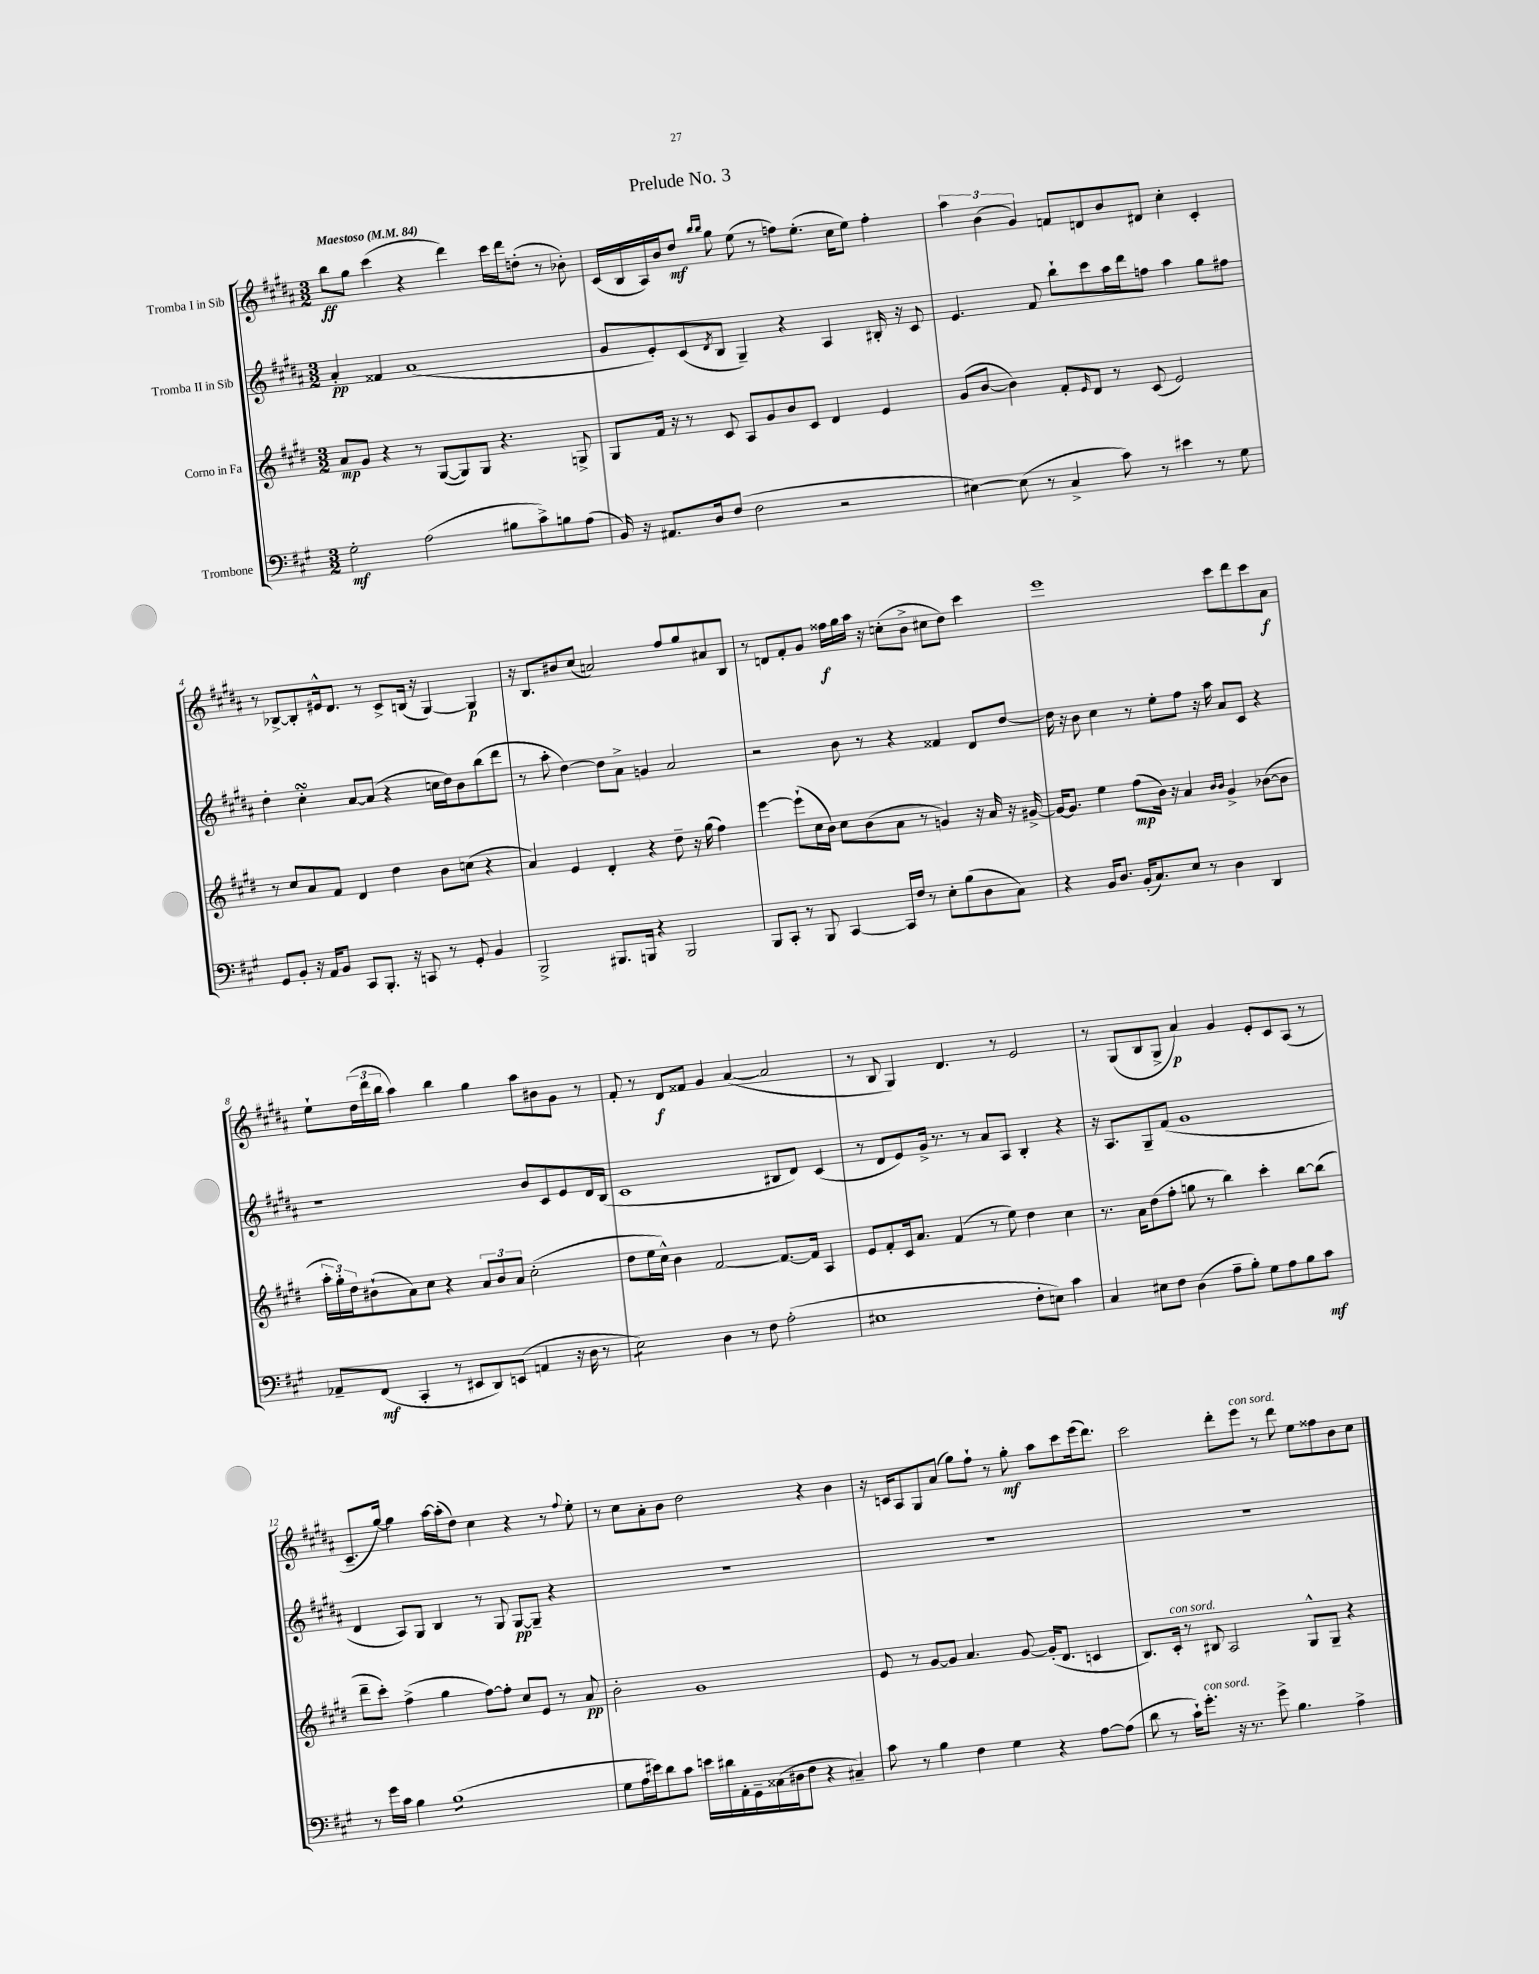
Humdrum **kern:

**kern	**kern	**kern	**kern
*staff4	*staff3	*staff2	*staff1
*clefF4	*clefG2	*clefG2	*clefG2
*k[f#c#g#]	*k[f#c#g#d#]	*k[f#c#g#d#a#]	*k[f#c#g#d#a#]
*M3/2	*M3/2	*M3/2	*M3/2
*MM84	*MM84	*MM84	*MM84
2G#'\	8a/L	4a#'/	8bb\L
.	8g#/J	.	8gg#\J
.	4r	4f##/	(4ccc#\
(2A\	8r	(1a#	4r
.	([8G#/L	.	.
.	8G#/])	.	4ddd#\)
.	8G#/J	.	.
8B#\L	4.r	.	16ccc#\LL
.	.	.	16ddd#\J
8c#^\)	.	.	(8dd'\J
8B\	.	.	8r
(8A\J	8G^/	.	8b-'\)
=	=	=	=
16BB/)	8G#/L	8g#/L	(16c#/LL
16r	.	.	16B/
8.AA#/L	16f#/Jk	8e'/)	16A#/)
.	16r	.	16b/J
.	8r	(8c#/	8dd#/J
16D/k	.	.	.
.	.	.	16qqbb/LL
.	.	8qd#/	16qqbb/JJ
(8F#/J	8c#/	8B/J	8gg#\
2F#\	8A/L	4G#~/)	(8ee\
.	8g#/	.	8r
.	8b/	4r	8ff\L)
.	8c#/J	.	(8.ee'\J
2r	4d#/	4A#/	.
.	.	.	16cc#\LK
.	.	.	8ee\J)
.	4e/	16B#'/	4ff'\
.	.	16r	.
.	.	8c#/	.
=	=	=	=
[4E#\)	(8g#/L	4.e/	6aa#\
.	[8b/J	.	.
.	.	.	(6b\
(8E#\]	4b\])	.	.
.	.	.	6g#/)
8r	.	8f#/	.
4C#^/	8f#'/L	8bb`\L	8f/L
.	16qqe/	.	.
.	8d#/J	8ccc#\	8d/
8c#\)	8r	16aa#\L	8b/
.	.	16ddd#\J	.
8r	(8c#/	8ff\J	8d#/J
4e#\	2e/)	4aa#\	4cc#'\
8r	.	8gg#\L	4c#'/
8G#\	.	8ff#\J	.
=	=	=	=
8GG#/L	8r	4dd#'\	8r
8BB'/J	8cc#/L	.	[8B-^/L
16r	8a/	4cc#'\	8B-'/]
16AA/LK	.	.	.
8BB/J	8f#/J	.	16e#^^/k
.	.	.	8.d#/J
8CC#/L	4d#/	[8a#/L	.
8.BBB'/J	.	(8a#/]J	8r
.	4dd#\	4r	8c#^/L
16r	.	.	.
8CC/	.	.	(16B/Jk
.	.	.	16r
8r	8b\L	16cc\LL	[4G#/)
.	.	16dd#\J)	.
8GG#'/	(8cc\J	8b\	.
4BB/	4r	(8bb\	4G#/]
.	.	8ddd#\J	.
=	=	=	=
2BBB^/	4a/)	8r	16r
.	.	.	8.B/L
.	.	8aa#'\	.
.	4e/	[4dd#\)	8b#/
.	.	.	(8cc#/J
8.BBB#/L	4d#'/	8dd#\]L	2a/)
.	.	8a#^\J	.
16BBB/Jk	.	.	.
4r	4r	4g/	.
2BBB/	8dd#~\	2a#/	8ff#/L
.	16r	.	8gg#/
.	(16gg#\	.	.
.	4ff#\)	.	8a#/
.	.	.	8B/J
=	=	=	=
8BBB/L	[4eee\	2r	8r
8CC#'/J	.	.	8d/L
8r	(8eee`\]L	.	8f#'/
8BBB/	16cc#\L	.	8g#/J
.	16b\JJ)	.	.
[4CC#/	8cc#\L	8b\	16ff##\LL
.	.	.	16gg#\
.	(8b\	8r	16aa#\JJ
.	.	.	16r
16CC#/]LL	8a\J	4r	(8cc'\L
16F#/JJ	.	.	.
8r	8r	.	8b^\J
8E'\L	4g/)	4f##/	8cc#\L
(8B\	.	.	8dd#\J)
8D\	16r	8d#/L	4ccc#\
.	16a/	.	.
8C#\J)	16r	[8dd#/J	.
.	[16g#^/	.	.
=	=	=	=
4r	16g#/_LK	16dd#\]	1eee
.	8.g#/]J	16r	.
.	.	8b\	.
16BB/LK	4ee\	4cc#\	.
8.D/J	.	.	.
(16BB'/LK	(8ff#\L	8r	.
8.C#/)	.	.	.
.	16b\Jk)	8ee'\L	.
.	16r	.	.
8E/J	4a/	8ff#\J	.
8r	.	16r	.
.	.	16aa#\	.
.	16qqb/LL	.	.
.	16qqb/JJ	.	.
4D\	4g#^/	8a#/L	8ccc#\L
.	.	8c#/J	8ddd#\
4DD/	([8b-\L	4r	8ccc#\
.	8b-\]J	.	8a#\J
=	=	=	=
8AA-~/L	24aa'\LL	1r	8ee`\L
.	24gg#'\)	.	.
.	24dd#\J	.	.
(8FF#/J	(8b#`\	.	(24dd#\L
.	.	.	24ddd#\
.	.	.	24bb\JJ
4CC#'/	8a\)	.	4aa#\)
.	8cc#\J	.	.
8r	4r	.	4bb\
8EE#/L	.	.	.
8DD/)	12a/L	.	4gg#\
.	12b#/	.	.
(8EE/J	.	.	.
.	12a/J	.	.
4AA/	(2cc#'\	8b/L	8aa#\L
.	.	8c#/	8b#\
16r	.	8e/	8g#\J
16D\	.	.	.
8r	.	16d#/L	8r
.	.	(16B/JJ	.
=	=	=	=
2E\)	8dd#\L	1c#	8f#'/
.	16ee\L	.	8r
.	16cc#^^\JJ)	.	.
.	4b\	.	8d#/L
.	.	.	8f##/J
4D\	[2f#/	.	4g#/
8r	.	.	([4a#/
8F#\	.	.	.
(2A'\	8.f#/_L	8B#/L	2a#/]
.	.	8d#/J)	.
.	16f#/]Jk	.	.
.	4A/	(4c#/	.
=	=	=	=
1E#	8e/L	8r	8r
.	8f#'/	8d#/L	8B/
.	16c#/k	8e/)	4G#/)
.	8.a/J	.	.
.	.	16g#^/Jk	.
.	.	8.r	.
.	(4f#/	.	4.d#/
.	.	8r	.
.	8r	8a#/L	.
.	8ee\)	8A#/J	8r
8F#'\L	4dd#\	4B'/	2e/
8E\J)	.	.	.
4c#\	4cc#\	4r	.
=	=	=	=
4C#/	8.r	16r	8r
.	.	8.A#/L	.
.	.	.	(8G#/L
.	16a\LK	.	.
8E#\L	(8dd#\	8G#~/	8B/
8F#\J	8ff#'\J	(8f#/J	8G#^/J
(4D\	8gg\	1g#	4a#/)
.	8r	.	.
8A~\L	4bb\)	.	4g#/
8B'\J)	.	.	.
8G#\L	4ccc#'\	.	8e'/L
8A\	.	.	8c#/
8B\	[8bb\L	.	(8A#/J
8c#\J	(8bb\]J	.	8r
=	=	=	=
8r	8ddd#~\L	4d#/	8.c#~/L
16g#\LL	8ccc#'\J)	.	.
16c#\JJ	.	.	[16gg#/Jk)
4B\	(4ff#^\	8A#/L)	4gg#\]
.	.	8G#/J	.
(1B	4gg#\	4B/	[16aa#\LL
.	.	.	(16aa#'\]J
.	.	.	8dd#\J)
.	[8ff#\L)	8r	4cc#\
.	8ff#'\]J	8G#/	.
.	8cc#/L	[8G#/L	4r
.	8e/J	8G#~/]J	.
.	8r	4r	8r
.	.	.	8qqff#/
.	8a/	.	8ee'\
=	=	=	=
8G#\L	2b'\	1.r	8r
16A\L	.	.	8cc#\L
16e#\J)	.	.	.
8d\	.	.	8a#'\
8c#\J	.	.	8b\J
16e\LL	1g#	.	2dd#\
16d#\	.	.	.
16AA'\	.	.	.
16GG#~\	.	.	.
(16C##\	.	.	.
16D#\J	.	.	.
8F#\J	.	.	.
4r	.	.	4r
4C#~/)	.	.	4b\
=	=	=	=
8c#\	8e/	1.r	16r
.	.	.	16c/LK
8r	8r	.	8A#/
4B\	[8g#/L	.	8G#/
.	8g#/]J	.	(8a#/J
4F#\	4.a/	.	8gg#\L)
.	.	.	8ff#`\J
4G#\	.	.	8r
.	[8g#/	.	8gg#'\
4r	(16g#'/]LK	.	8aa#\L
.	8.d#/J	.	.
.	.	.	8ccc#\
[8A\L	4c/	.	(16eee\k
.	.	.	8.ddd#\J)
(8A\]J	.	.	.
=	=	=	=
8d\	8.B/L)	1.r	2ccc#\
8r	.	.	.
.	16c#'/Jk	.	.
16c#`\LK)	8r	.	.
8.g#'\J	.	.	.
.	8B#/	.	.
16r	2A/	.	8ddd#'\L
8.r	.	.	.
.	.	.	8eee\J
8g#^\	.	.	8r
4.B\	.	.	8ddd#\
.	8G#^^/L	.	8ee\L
.	8G#~/J	.	8ff##\
4A^\	4r	.	8b\
.	.	.	8cc#\J
==	==	==	==
*-	*-	*-	*-
